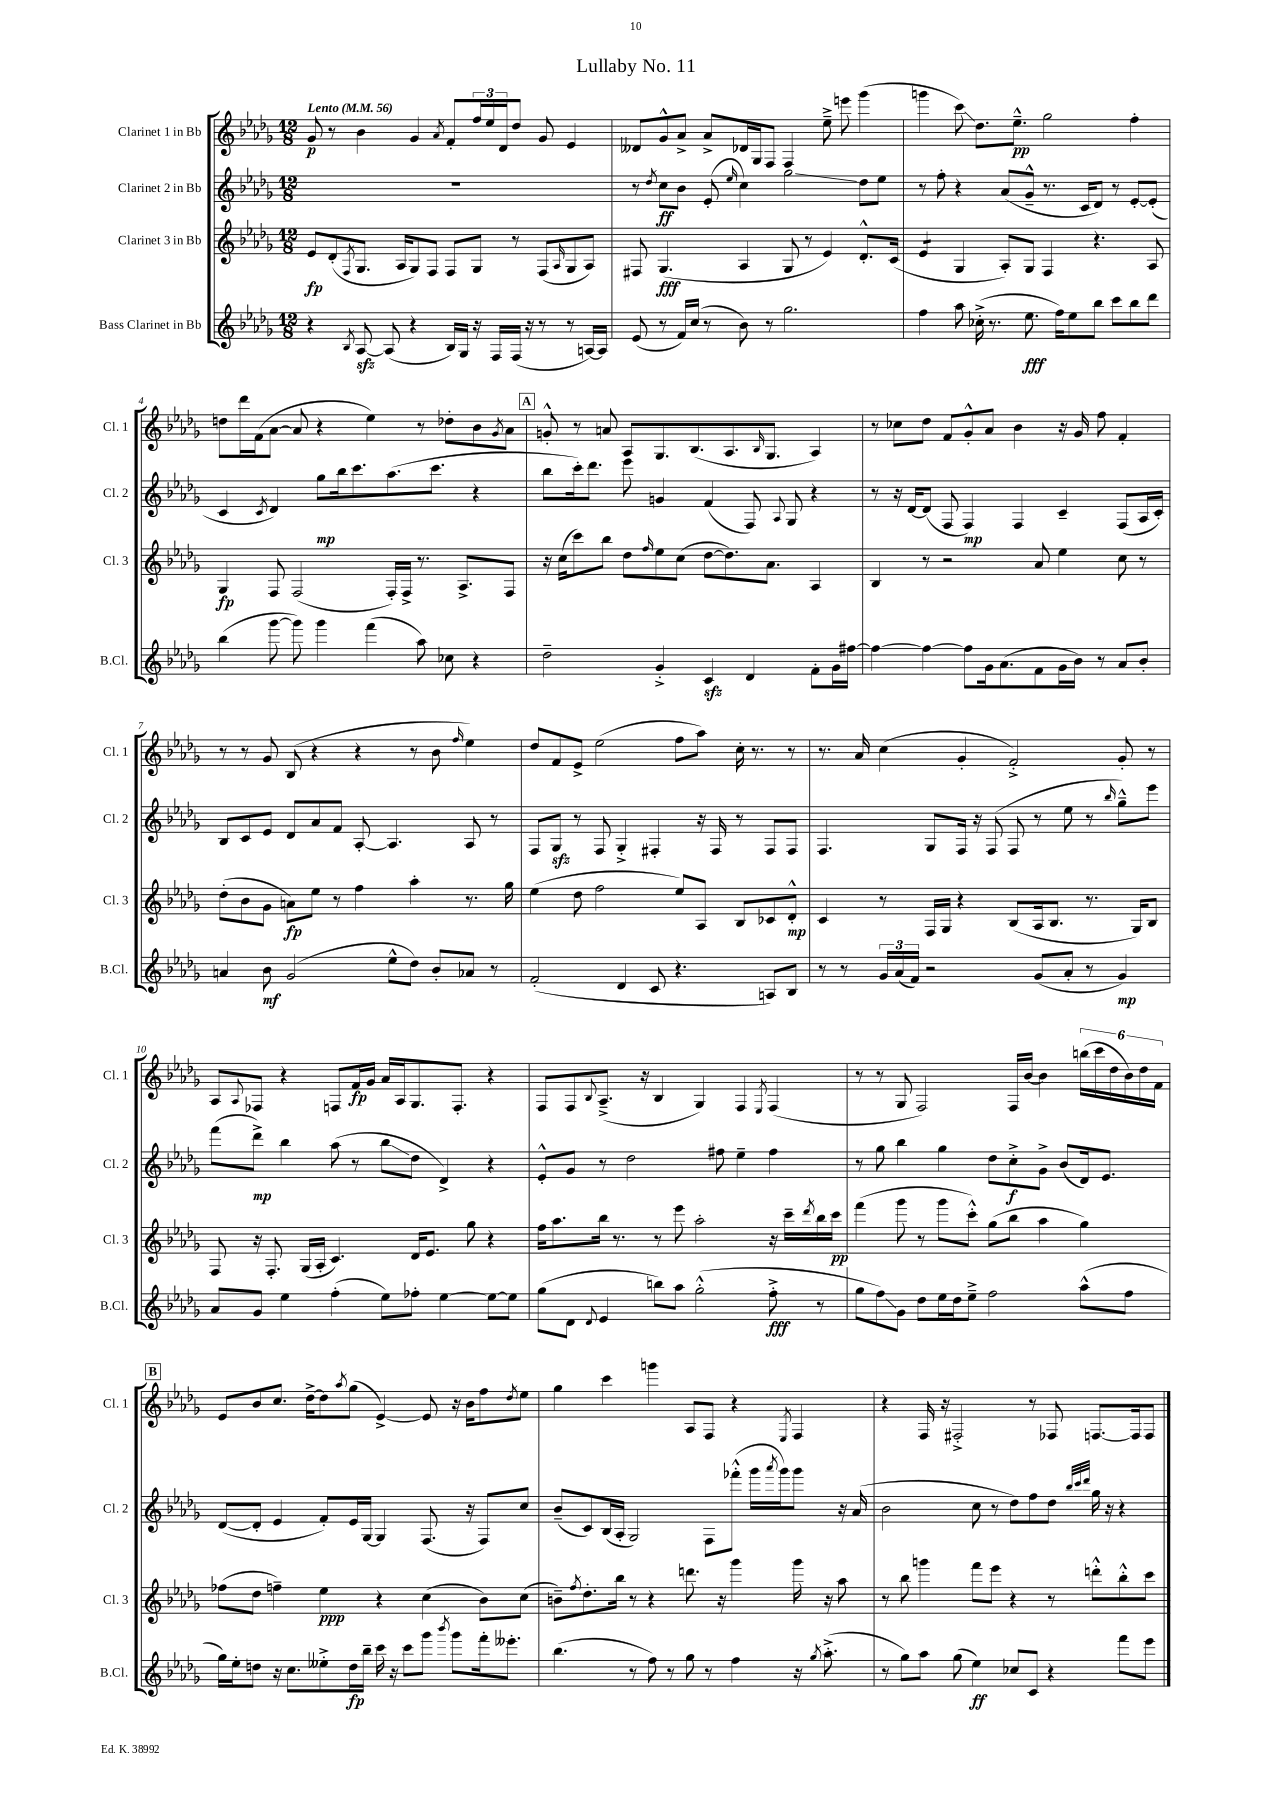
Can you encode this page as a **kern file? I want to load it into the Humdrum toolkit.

**kern	**kern	**kern	**kern
*staff4	*staff3	*staff2	*staff1
*clefG2	*clefG2	*clefG2	*clefG2
*k[b-e-a-d-g-]	*k[b-e-a-d-g-]	*k[b-e-a-d-g-]	*k[b-e-a-d-g-]
*M12/8	*M12/8	*M12/8	*M12/8
*MM56	*MM56	*MM56	*MM56
4r	8e-	1.r	8g-
.	(8d-'	.	8r
8qB-	8qF	.	.
[8A-	8.G-	.	4b-
(8A-]	.	.	.
.	16A-	.	.
4r	8G-)	.	4g-
.	8F	.	.
.	.	.	8qa-
16B-)	8F	.	8f'
16G-	.	.	.
16r	8G-	.	24ff
.	.	.	24ee-
16F	.	.	.
.	.	.	24d-
(16F	8r	.	8dd-
16r	.	.	.
8r	(8F	.	8g-
.	16qqA-	.	.
8r	8G-	.	4e-
[16A)	8A-)	.	.
16A]	.	.	.
=	=	=	=
(8e-	8F#	8r	8d--
.	.	8qdd-	.
8r	(4.G-	8cc	8g-^^
16f)	.	8b-	8a-^
(16cc	.	.	.
8r	.	(8e-'	8a-^
.	.	16qqee-	.
8b-)	4A-	4cc)	16d-
.	.	.	16G-
8r	.	.	8F
2.gg-	8G-	2gg-	4F
.	8r	.	.
.	4e-)	.	8ee-~^
.	.	.	8eee
.	8.d-'^^	8dd-	(4ggg-
.	.	8ee-	.
.	(16c	.	.
=	=	=	=
4ff	4e-	8r	4ggg
.	.	8ff'	.
8aa-	4G-	4r	8ccc)
(16cc-'^	.	.	8.dd-
8.r	.	.	.
.	8A-')	(8a-	.
.	.	.	8.ee-~^^
8.ee-	8G-	8g-~^^	.
.	4F	8.r	2gg-
16ff)	.	.	.
8ee-	.	.	.
.	.	16c	.
8bb-	4.r	8d-)	.
8ccc	.	8r	.
8bb-	.	[8e-'	4ff'
8ddd-	8A-	(8e-']	.
=	=	=	=
(4bb-	4G-	4c	8dd
.	.	.	16ddd-
.	.	.	(16f
.	.	8qc	.
[8ggg-	8F	4d-)	[8a-
8ggg-])	(2F	.	8a-]
4ggg-	.	8gg-	4r
.	.	16bb-	.
.	.	8.ccc	.
(4fff	.	.	4ee-)
.	16F')	(8.aa-	.
.	16F^	.	.
8aa-)	8.r	.	8r
.	.	8.ccc	.
8cc-	.	.	8dd-'
.	8.A-^	.	.
4r	.	4r	8b-
.	.	.	8qg-
.	8F	.	8a-
=	=	=	=
2dd-~	16r	8bb-	8g'^^
.	(16cc	.	.
.	8ccc)	16ccc')	8r
.	.	8.ddd-	.
.	8bb-	.	8a
.	8dd-	8eee-	8A-
.	16qqff	.	.
4g-'^	8ee-	4g	8.G-
.	(8cc	.	.
.	.	.	(8.B-
4c	[8dd-	(4f	.
.	8.dd-])	.	8.A-
4d-	.	8F)	.
.	.	.	16qqB-
.	8.a-	.	8.G-
.	.	8qqA-	.
.	.	8G-	.
8f'	4A-	4r	4A-)
16g-	.	.	.
[16ff#	.	.	.
=	=	=	=
4ff#_	4B-	8r	8r
.	.	16r	8cc-
.	.	[16d-	.
4ff#_	8r	(8d-]	8dd-
.	2r	8F	8f
8ff#]	.	4F)	8g-'^^
16g-	.	.	8a-
(8.a-	.	.	.
.	.	4F	4b-
8f	8a-	.	.
16g-	4ee-	4c~	16r
16b-)	.	.	16g-
8r	.	.	8ff
8a-	8cc	(8F	4f'
8b-'	8r	16A-	.
.	.	16c')	.
=	=	=	=
4a	(8dd-'	8B-	8r
.	8b-	8c	8r
8b-	8g-	8e-	8g-
(2g-	8a)	8d-	(8B-
.	8ee-	8a-	4r
.	8r	8f	.
.	4ff	[8A-'	4r
8ee-^^	.	4.A-]	.
8dd-)	4aa-'	.	8r
8b-'	.	.	8b-
.	.	.	16qqff
8a-	8.r	8A-	4ee-)
8r	.	8r	.
.	16gg-	.	.
=	=	=	=
(2f'	(4ee-	8F	8dd-
.	.	8G-	8f
.	8dd-	8r	8e-^
.	2ff	8F	(2ee-
4d-	.	4G-'^	.
8c	.	4F#'	.
4.r	8ee-)	.	8ff
.	8A-	16r	8aa-)
.	.	16F#	.
.	8B-	8r	16cc'
.	.	.	8.r
8A)	8c-	8F#	.
8B-	8d-'^^	8F#	8r
=	=	=	=
8r	4c	4.F	8.r
8r	.	.	.
.	.	.	16a-
24g-	8r	.	(4cc
(24a-	.	.	.
24f)	.	.	.
2r	16F	8G-	.
.	16G-	.	.
.	4r	16F	4g-'
.	.	16r	.
.	.	(8F	.
.	(8B-	8F	2f'^)
(8g-	16A-	8r	.
.	8.B-	.	.
8a-'	.	8ee-	.
8r	8.r	8r	.
.	.	16qqbb-	.
4g-)	.	8gg-~^^)	8g-'
.	16G-)	.	.
.	8B-	8eee-	8r
=	=	=	=
8a-	8F	(8fff	8A-
.	.	.	8qqA-
8g-	16r	8ddd-^)	8F-
.	8.F'	.	.
4ee-	.	4bb-	4r
.	(16G-	.	.
.	16A-'	.	.
(4ff'	4.c)	(8aa-	8F
.	.	8r	16f
.	.	.	16g-
8ee-)	.	8bb-	16a-
.	.	.	16A-
8ff-'	16d-	8dd-	8.G-
.	8.e-	.	.
[4ee-	.	4d-^)	.
.	.	.	8.F'
.	8gg-	.	.
8ee-_	4r	4r	4r
8ee-]	.	.	.
=	=	=	=
(8gg-	16ff	8e-'^^	8F
.	8.aa-	.	.
8d-	.	8g-	8F
8qqd-	.	.	8qqB-
4e-	16bb-	8r	(8.A-~^
.	8.r	.	.
.	.	2dd-	.
.	.	.	16r
8bb)	8r	.	4B-
8aa-	8eee-	.	.
(2gg-'^^	2aa-'	.	4G-)
.	.	8ff#	.
.	.	4ee-~	4F
.	.	.	8qE-
8ff'^	16r	4ff#	(4F
.	16ccc~	.	.
.	8qddd-	.	.
8r	16bb-	.	.
.	16ccc	.	.
=	=	=	=
8gg-	(4fff	8r	8r
8ff)	.	8gg-	8r
8g-	8ggg-	4bb-	8G-
8dd-	8r	.	2F)
16ee-	8ggg-	4gg-	.
16dd-	.	.	.
8ee-~^	8ccc'^^)	.	.
2ff	(8gg-	8dd-	.
.	8bb-	8cc'^	16F
.	.	.	[16b-
.	4aa-	8g-^	4b-]
.	.	(8b-	.
(8aa-^^	4gg-)	16d-)	(24bb
.	.	.	24ccc
.	.	8.e-	.
.	.	.	24dd-
8ff	.	.	24b-)
.	.	.	24dd-
.	.	.	24f
=	=	=	=
16gg-)	(8ff-	([8d-	8e-
16ee-'	.	.	.
8dd	8dd-	8d-']	8b-
16r	4ff~)	4e-	8.cc
8.cc	.	.	.
.	.	.	[16dd-^
8ee--'^	4ee-	8f')	8dd-]
.	.	.	8qaa-
16dd	.	16e-	(8gg-
16bb-~	.	[16G-	.
16ccc	4r	4G-]	[4e-^)
16r	.	.	.
8ccc	.	.	.
8ggg-	(4cc	(8.F	8e-]
8qbbb-	.	.	.
8ggg-	.	.	16r
.	.	16r	16b-
16fff'	8b-)	8F)	8ff
8.eee--'	.	.	.
.	.	.	8qdd-
.	(8cc	8cc	8ee-
=	=	=	=
(4.bb-	8b~)	(8b-~	4gg-
.	8qff	.	.
.	8.dd-'	8c)	.
.	.	(16B-	4ccc
.	16bb-	16A-'	.
8r	8r	2G-)	.
8ff)	4r	.	4ggg
8r	.	.	.
8gg-	8.ddd	.	8A-
8r	.	8F	8F
.	16r	.	.
4ff	4ggg-	(8fff-'^^	4r
.	.	16ggg-	.
.	.	8qaaa-	.
.	.	16ggg-)	.
.	.	.	8qE-
16r	16ggg-	8ggg-	4F
8qgg-	.	.	.
(8.aa-'^	16r	.	.
.	8aa-	16r	.
.	.	(16a-	.
=	=	=	=
8r	8r	2b-	4r
8gg-)	8bb-	.	.
8aa-	4ggg	.	16F
.	.	.	16r
(8gg-	.	.	2F#'^
4ee-)	8fff	8cc	.
.	8eee-	8r	.
8cc-	4r	8dd-)	.
8c	.	8ff	8r
4r	8r	8dd-	8F-
.	.	32qqbb-	.
.	.	32qqccc	.
.	.	32qqddd-	.
.	8ddd'^^	16gg-	[8.F
.	.	16r	.
8fff	8bb-'^^	4r	.
.	.	.	16F]
8eee-	8ccc	.	8F
==	==	==	==
*-	*-	*-	*-
